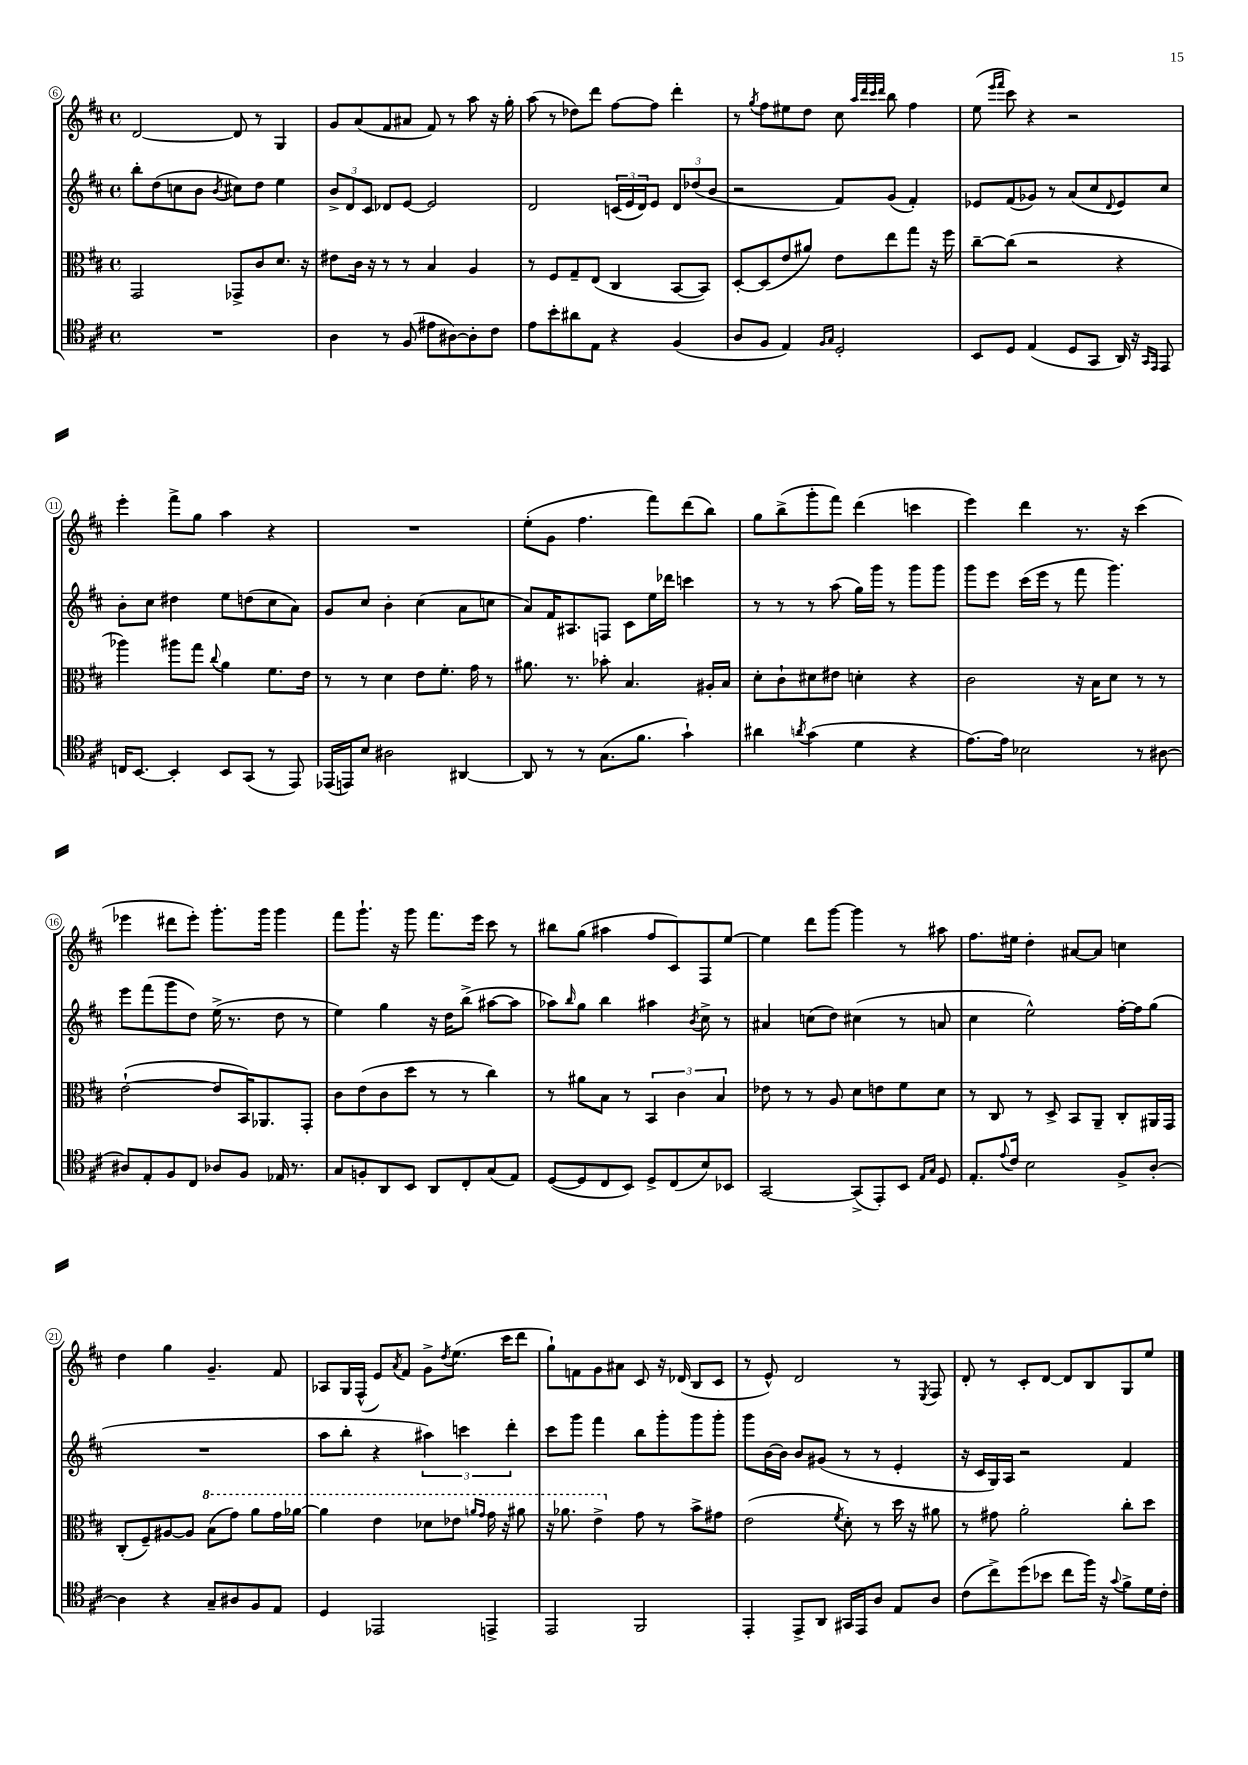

**kern	**kern	**kern	**kern
*part4	*part3	*part2	*part1
*staff4	*staff3	*staff2	*staff1
*clefC4	*clefC3	*clefG2	*clefG2
*k[f#c#]	*k[f#c#]	*k[f#c#]	*k[f#c#]
*M4/4	*M4/4	*M4/4	*M4/4
*met(c)	*met(c)	*met(c)	*met(c)
=6	=6	=6	=6
1r	2GG/	8bb'\L	[2d/
.	.	(8dd\	.
.	.	8ccn\	.
.	.	8b\J	.
.	.	8qb/	.
.	8GG-X^/L	8cc#X\L)	8d/]
.	8c#/	8dd\J	8r
.	8.d/J	4ee\	4G/
.	16r	.	.
=7	=7	=7	=7
4A\	8e#X\L	12b^/L	8g/L
.	.	12d/	.
.	16c#\Jk	.	(8a/
.	.	12c#/J	.
.	16r	.	.
8r	8r	8d-X/L	8f#/
(8F#/	8r	[8e/J	8a#X/J
8e#X\L	4B/	2e/]	8f#/)
[8A#X\)	.	.	8r
8A#'\]	4A/	.	8aa\
8c#\J	.	.	16r
.	.	.	16gg'\
=8	=8	=8	=8
8e\L	8r	2d/	(8aa\
8b'\	8F#/L	.	8r
8a#X\	8G~/	.	8dd-X\L)
8E\J	(8E/J	.	8ddd\J
4r	4C#/	(24cn/LL	[8ff#\L
.	.	24e/	.
.	.	24d/J)	.
.	.	8e/J	8ff#\J]
(4F#/	[8BB/L	12d/L	4ddd'\
.	.	(12dd-X/	.
.	8BB/J])	.	.
.	.	12b/J	.
=9	=9	=9	=9
8A/L	[8D'/L	2r	8r
.	.	.	8qgg/
8F#/J	(8D/]	.	8ff#\L
4E/)	8e/	.	8ee#X\
.	8a#X/J)	.	8dd\J
16qqF#/LL	.	.	.
16qqG/JJ	.	.	.
2D'/	8e\L	8f#/L)	8cc#\
.	.	.	32qqaa/LLL
.	.	.	32qqddd/
.	.	.	32qqccc#/
.	.	.	32qqddd/JJJ
.	8ee\	(8g/J	8bb\
.	8gg\J	4f#'/)	4ff#\
.	16r	.	.
.	16ff#\	.	.
=10	=10	=10	=10
8BB/L	[8cc#~\L	8e-X/L	(8ee\
.	.	.	16qqeee/LL
.	.	.	16qqfff#/JJ
8D/J	(8cc#\J]	(8f#/	8ccc#\)
(4E/	2r	8g-X/J)	4r
.	.	8r	.
8D/L	.	(8a/L	2r
8GG/J	.	8cc#/	.
.	.	8qqd/	.
16AA/)	4r	8e-/)	.
16r	.	.	.
16qqGG/LL	.	.	.
16qqEE/JJ	.	.	.
8EE/	.	8cc#/J	.
!!LO:LB:g=z
=11	=11	=11	=11
16Cn/KL	4aa-X\)	8b'\L	4eee'\
[8.BB/J	.	.	.
.	.	8cc#\J	.
4BB'/]	8aa#X\L	4dd#X\	8fff#^\L
.	8gg\J	.	8gg\J
.	8qqcc#/	.	.
8BB/L	4a\	8ee\L	4aa\
(8GG/J	.	(8ddn\	.
8r	8.f#\L	8cc#\	4r
8EE/)	.	8a\J)	.
.	16e\Jk	.	.
=12	=12	=12	=12
(16EE-X/LL	8r	8g/L	1r
16EEn/J)	.	.	.
8B/J	8r	8cc#/J	.
2A#X\	4d\	4b'\	.
.	8e\L	(4cc#\	.
.	8.f#'\J	.	.
[4AA#X/	.	8a\L	.
.	16g\	.	.
.	8r	8ccn\J	.
=13	=13	=13	=13
8AA#/]	8.a#X\	8a/L)	(8ee'\L
8r	.	16f#/K	8g\J
.	8.r	8.A#X/	.
8r	.	.	4.ff#\
(8.G\L	8b-X'\	8Fn/J	.
.	4.B/	8c#\L	.
8.f#\J	.	.	.
.	.	16ee\L	8fff#\L)
.	.	16ddd-X\JJ	.
4g`\)	.	4cccn\	(8ddd\
.	16A#X'/LL	.	8bb\J)
.	16B/JJ	.	.
=14	=14	=14	=14
4a#X\	8d'\L	8r	8gg\L
.	8c#`\	8r	(8bb^\
8qan/	.	.	.
(4g\	8d#X\	8r	8ggg'\
.	8e#X\J	(8aa\	8fff#\J)
4d\	4dn'\	16gg\LL)	(4ddd\
.	.	16ggg\JJ	.
.	.	8r	.
4r	4r	8ggg\L	4cccn\
.	.	8ggg\J	.
=15	=15	=15	=15
[8.e\L)	2c#\	8ggg\L	4eee\)
.	.	8eee\J	.
16e\Jk]	.	.	.
2B-X\	.	(16ccc#\LL	4ddd\
.	.	16eee\JJ	.
.	.	8r	.
.	16r	8fff#\	8.r
.	16B\KL	.	.
.	8d\J	4.ggg\)	.
.	.	.	16r
8r	8r	.	(4ccc#\
[8A#X\	8r	.	.
!!LO:LB:g=z
=16	=16	=16	=16
8A#X/L]	([2e`\	8eee\L	4eee-X\
8E'/	.	(8fff#\	.
8F#/	.	8ggg\	8ddd#X\L
8C#/J	.	8dd\J)	8eee-'\J)
8A-X/L	8e/L]	(16ee^\	8.ggg'\L
.	.	8.r	.
8F#/J	16BB/K)	.	.
.	8.AA-X/	.	16ggg\Jk
16E-X/	.	8dd\	4ggg\
8.r	.	.	.
.	8GG'/J	8r	.
=17	=17	=17	=17
8G/L	8c#\L	4ee\)	8fff#\L
8Fn'/	(8e\	.	8.ggg`\J
8AA/	8c#\	4gg\	.
.	.	.	16r
8BB/J	8dd\J	.	8ggg\
8AA/L	8r	16r	8.fff#\L
.	.	16dd\KL	.
8C#'/	8r	(8bb^\J	.
.	.	.	16eee\Jk
(8G/	4cc#\)	[8aa#X\L	8ccc#\
8E/J)	.	8aa#\J]	8r
=18	=18	=18	=18
([8D/L	8r	8aa-X\L)	8bb#X\L
.	.	16qqbb/	.
8D/]	8a#X\L	8gg\J	(8gg\J
8C#/	8B\J	4bb\	4aa#X\
8BB/J)	8r	.	.
8D^/L	6BB/	4aa#X\	8ff#/L
(8C#/	.	.	8c#/)
.	6c#\	.	.
.	.	8qb/	.
8B/)	.	8cc#^\	8F#/
.	6B/	.	.
8BB-X/J	.	8r	[8ee/J
=19	=19	=19	=19
[2GG/	8e-X\	4a#X/	4ee\]
.	8r	.	.
.	8r	(8ccn\L	8ddd\L
.	8A/	8dd\J)	[8ggg\J
(8GG^/L]	8d\L	(4cc#X\	4ggg\]
8EE'/)	8en\	.	.
8BB/J	8f#\	8r	8r
16qqE/LL	.	.	.
16qqG/JJ	.	.	.
8D/	8d\J	8an/	8aa#X\
=20	=20	=20	=20
8.E'/L	8r	4cc#\	8.ff#\L
.	8C#/	.	.
8qqe/	.	.	.
16c#/Jk	.	.	16ee#X\Jk
2B\	8r	2ee^^\)	4dd'\
.	8D^/	.	.
.	8BB/L	.	[8a#X/L
.	8AA~/J	.	8a#/J]
8F#^/L	8C#'/L	[16ff#'\LL	4ccn\
.	.	16ff#\J]	.
[8A'/J	16AA#X/L	(8gg\J	.
.	16GG/JJ	.	.
!!LO:LB:g=z
=21	=21	=21	=21
4A\]	(8C#'/L	1r	4dd\
.	8F#~/)	.	.
4r	[8A#X/	.	4gg\
.	8A#/J]	.	.
*	*8va	*	*
8G~/L	(8b\L	.	4.g~/
8A#X/	8gg\J)	.	.
8F#/	8aa\L	.	.
8E/J	16gg\L	.	8f#/
.	[16aa-X\JJ	.	.
=22	=22	=22	=22
4D/	4aa-\]	8aa\L	8A-X/L
.	.	8bb'\J	16G/L
.	.	.	(16F#^^/JJ
2EE-X/	4ee\	4r	8e/L)
.	.	.	8qa/
.	.	.	8f#/J
.	8dd-X\L	6aa#X\)	8g^\L
.	.	.	8qdd/
.	8ee-X\J	.	(8.ee\J
.	.	6cccn\	.
.	16qqaan/LL	.	.
.	16qqgg/JJ	.	.
4EEn^/	16gg\	.	.
.	16r	.	16ccc#\KL
.	.	6ddd'\	.
.	8aa#X\	.	8ddd\J
=23	=23	=23	=23
2EE/	16r	8ccc#\L	8gg`\L)
.	8.aa-X\	.	.
.	.	8ggg\J	8fn\
.	4ee^\	4fff#\	8g\
.	.	.	8a#X\J
*	*X8va	*	*
2FF#/	8g\	8bb\L	8c#/
.	8r	8ggg'\	16r
.	.	.	(16d-X/
.	8b^\L	8ggg\	8B/L
.	8g#X\J	8ggg'\J	8c#/J
=24	=24	=24	=24
4EE'/	(2e\	8ggg\L	8r
.	.	[16b\L	8e^^/)
.	.	16b\JJ]	.
8EE^/L	.	8b/L	2d/
8AA/J	.	(8g#X/J	.
.	8qf#/	.	.
16GG#X/LL	8d'\)	8r	.
16EE/J	.	.	.
8A/J	8r	8r	.
8E/L	16dd\	4e'/	8r
.	16r	.	.
.	.	.	8qE/
8A/J	8a#X\	.	8F#/
=25	=25	=25	=25
(8c#\L	8r	16r	8d'/
.	.	16c#/LL	.
8cc#^\)	8g#X\	16G/)	8r
.	.	16A/JJ	.
(8dd\	2a'\	2r	8c#'/L
8b-X\J	.	.	[8d/J
8cc#\L	.	.	8d/L]
16ff#\Jk)	.	.	8B/
16r	.	.	.
8qqg/	.	.	.
8f#^\L	8cc#'\L	4f#/	8G/
16d\L	8dd\J	.	8ee/J
16c#'\JJ	.	.	.
==	==	==	==
*-	*-	*-	*-
